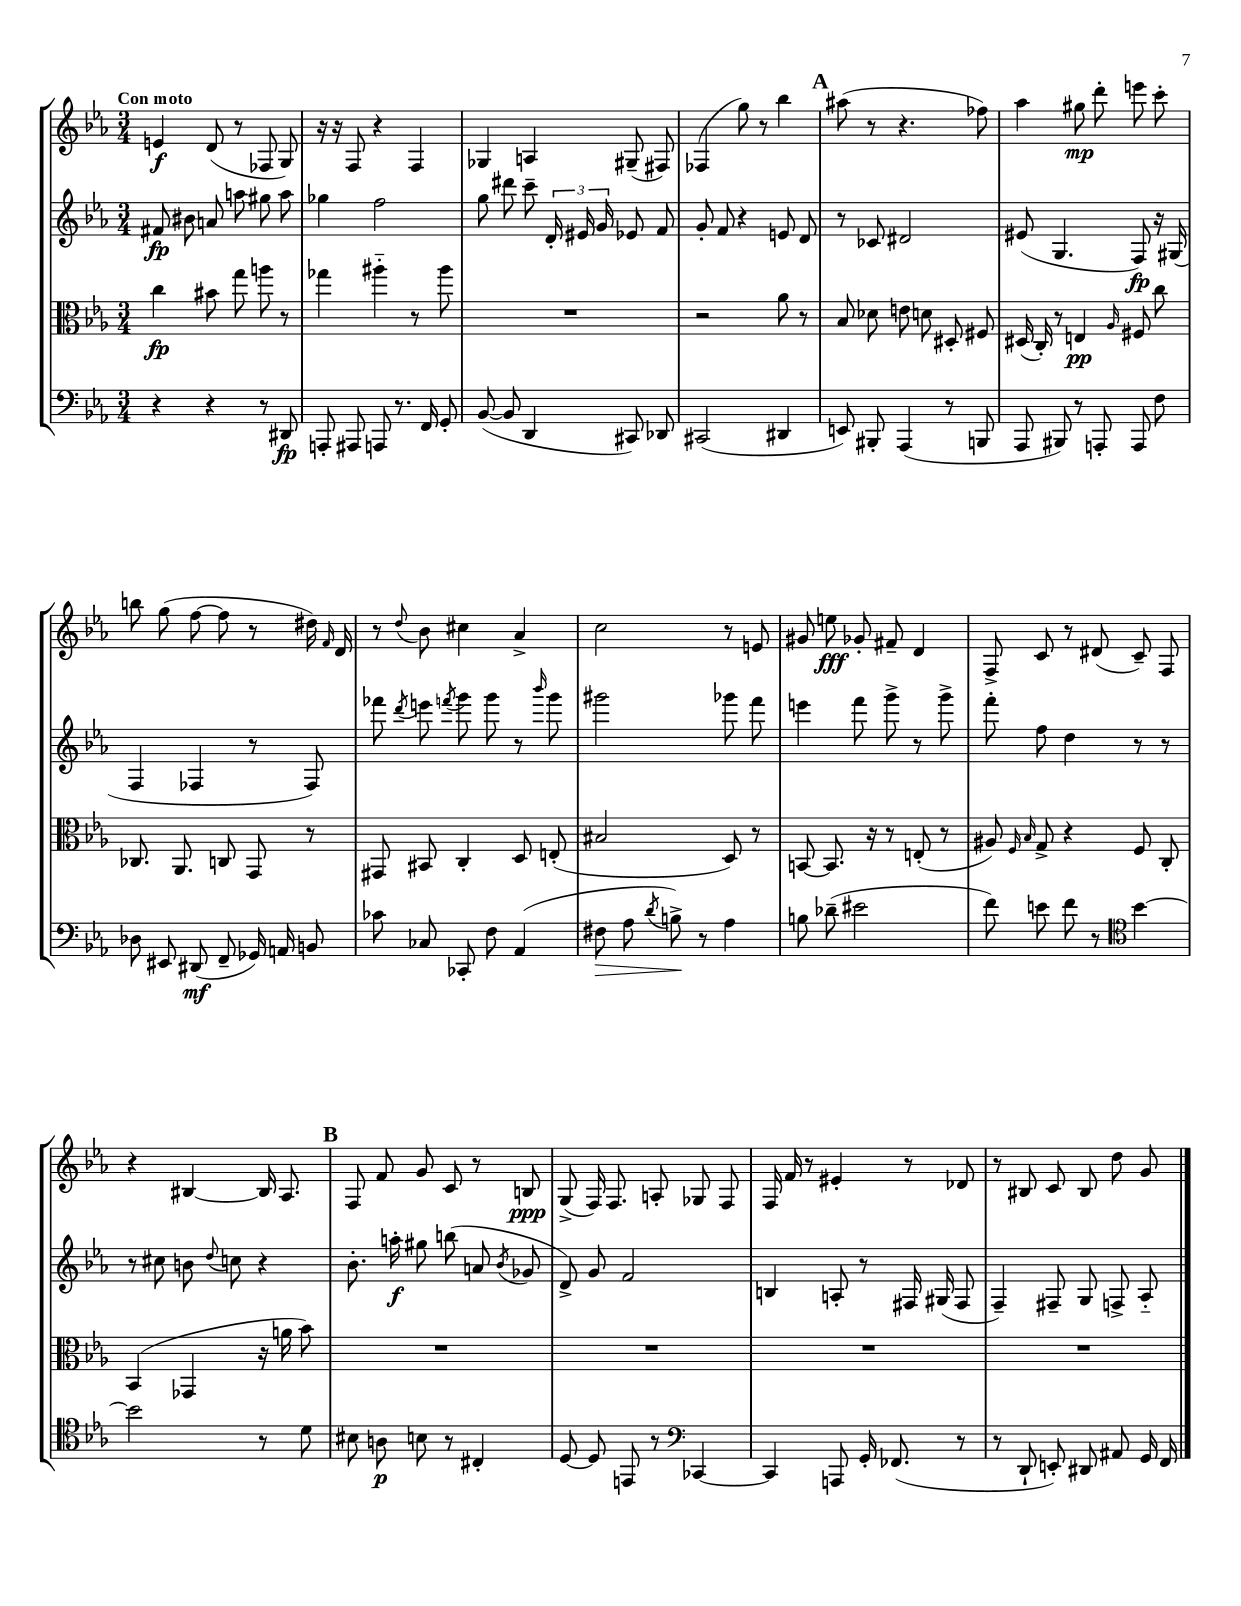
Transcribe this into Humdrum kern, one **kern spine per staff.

**kern	**kern	**kern	**kern
*staff4	*staff3	*staff2	*staff1
*clefF4	*clefC3	*clefG2	*clefG2
*k[b-e-a-]	*k[b-e-a-]	*k[b-e-a-]	*k[b-e-a-]
*M3/4	*M3/4	*M3/4	*M3/4
4r	4cc	8f#	4e
.	.	8b#	.
4r	8b#	8a	(8d
.	8gg	8aa	8r
8r	8aa	8gg#	8F-
8DD#	8r	8aa	8G)
=	=	=	=
8AAA'	4gg-	4gg-	16r
.	.	.	16r
8AAA#	.	.	8F
8AAA	4aa#'~	2ff	4r
8.r	.	.	.
.	8r	.	4F
16FF	.	.	.
8GG'	8aa#	.	.
=	=	=	=
([8BB-	2.r	8gg	4G-
8BB-]	.	8ddd#	.
4DD	.	8ccc~	4A
.	.	24d'	.
.	.	24e#	.
.	.	24g	.
8CC#)	.	8e-	(8G#~
8DD-	.	8f	8F#)
=	=	=	=
(2CC#	2r	8g'	(4F-
.	.	8f	.
.	.	4r	8gg)
.	.	.	8r
4DD#	8a-	8e	4bb-
.	8r	8d	.
=	=	=	=
8EE)	8B-	8r	(8aa#
8BBB#'	8d-	8c-	8r
(4AAA-	8e	2d#	4.r
.	8d	.	.
8r	8D#'	.	.
8BBB	8F#	.	8ff-)
=	=	=	=
8AAA-	(16D#	(8e#	4aa-
.	16C')	.	.
8BBB#)	8r	4.G	.
8r	4E	.	8gg#
8AAA'	.	.	8ddd'
.	16qqA-	.	.
8AAA	8F#	8F)	8eee
8F	8cc	16r	8ccc'
.	.	(16G#	.
=	=	=	=
8D-	8.C-	4F	8bb
8EE#	.	.	(8gg
.	8.AA-	.	.
(8DD#	.	4F-	[8ff
8FF~	8C	.	8ff]
16GG-)	8GG	8r	8r
16AA	.	.	.
8BB	8r	8F-)	16dd#)
.	.	.	16qqf
.	.	.	16d
=	=	=	=
8c-	8GG#	8fff-	8r
.	.	8qddd	8qqdd
8C-	8BB#	8eee	8b-
.	.	8qfff	.
8CC-'	4C'	8ggg	4cc#
8F	.	8ggg	.
(4AA-	8D	8r	4a-^
.	.	16qqbbb-	.
.	(8E'	8ggg	.
=	=	=	=
8F#	2B#	2ggg#	2cc
8A-	.	.	.
8qd	.	.	.
8B^)	.	.	.
8r	.	.	.
4A-	8D)	8ggg-	8r
.	8r	8fff	8e
=	=	=	=
8B	[8BB	4eee	8g#
(8d-~	8.BB]	.	8ee
2e#	.	8fff	8g-'
.	16r	.	.
.	8r	8ggg^	8f#~
.	(8E'	8r	4d
.	8r	8ggg^	.
=	=	=	=
8f)	8A#)	8fff'	8F^
.	16qqF	.	.
.	16qqB-	.	.
8e	8G^	8ff	8c
8f	4r	4dd	8r
8r	.	.	(8d#
*clefC4	*	*	*
[4b-	8F	8r	8c~)
.	8C'	8r	8F
=	=	=	=
2b-]	(4BB-	8r	4r
.	.	8cc#	.
.	4GG-	8b	[4B#
.	.	8qqdd	.
.	.	8cc	.
8r	16r	4r	16B#]
.	16a	.	8.A-
8d	8b-)	.	.
=	=	=	=
8B#	2.r	8.b-'	8F
8A	.	.	8f
.	.	16aa'	.
8B	.	8gg#	8g
8r	.	(8bb	8c
4C#'	.	8a	8r
.	.	8qb-	.
.	.	8g-	8B
=	=	=	=
[8D	2.r	8d^)	(8G^
8D]	.	8g	16F)
.	.	.	8.F
8EE	.	2f	.
8r	.	.	8A'
*clefF4	*	*	*
[4CC-	.	.	8G-
.	.	.	8F
=	=	=	=
4CC-]	2.r	4B	16F
.	.	.	16f
.	.	.	8r
8AAA	.	8A'	4e#'
16GG'	.	8r	.
(8.FF-	.	.	.
.	.	16F#	8r
.	.	(16G#	.
8r	.	8F#	8d-
=	=	=	=
8r	2.r	4F~)	8r
8DD`	.	.	8B#
8EE')	.	8F#~	8c
8DD#	.	8G	8B#
8AA#	.	8F^	8dd
16GG	.	8A-'~	8g
16FF	.	.	.
==	==	==	==
*-	*-	*-	*-
